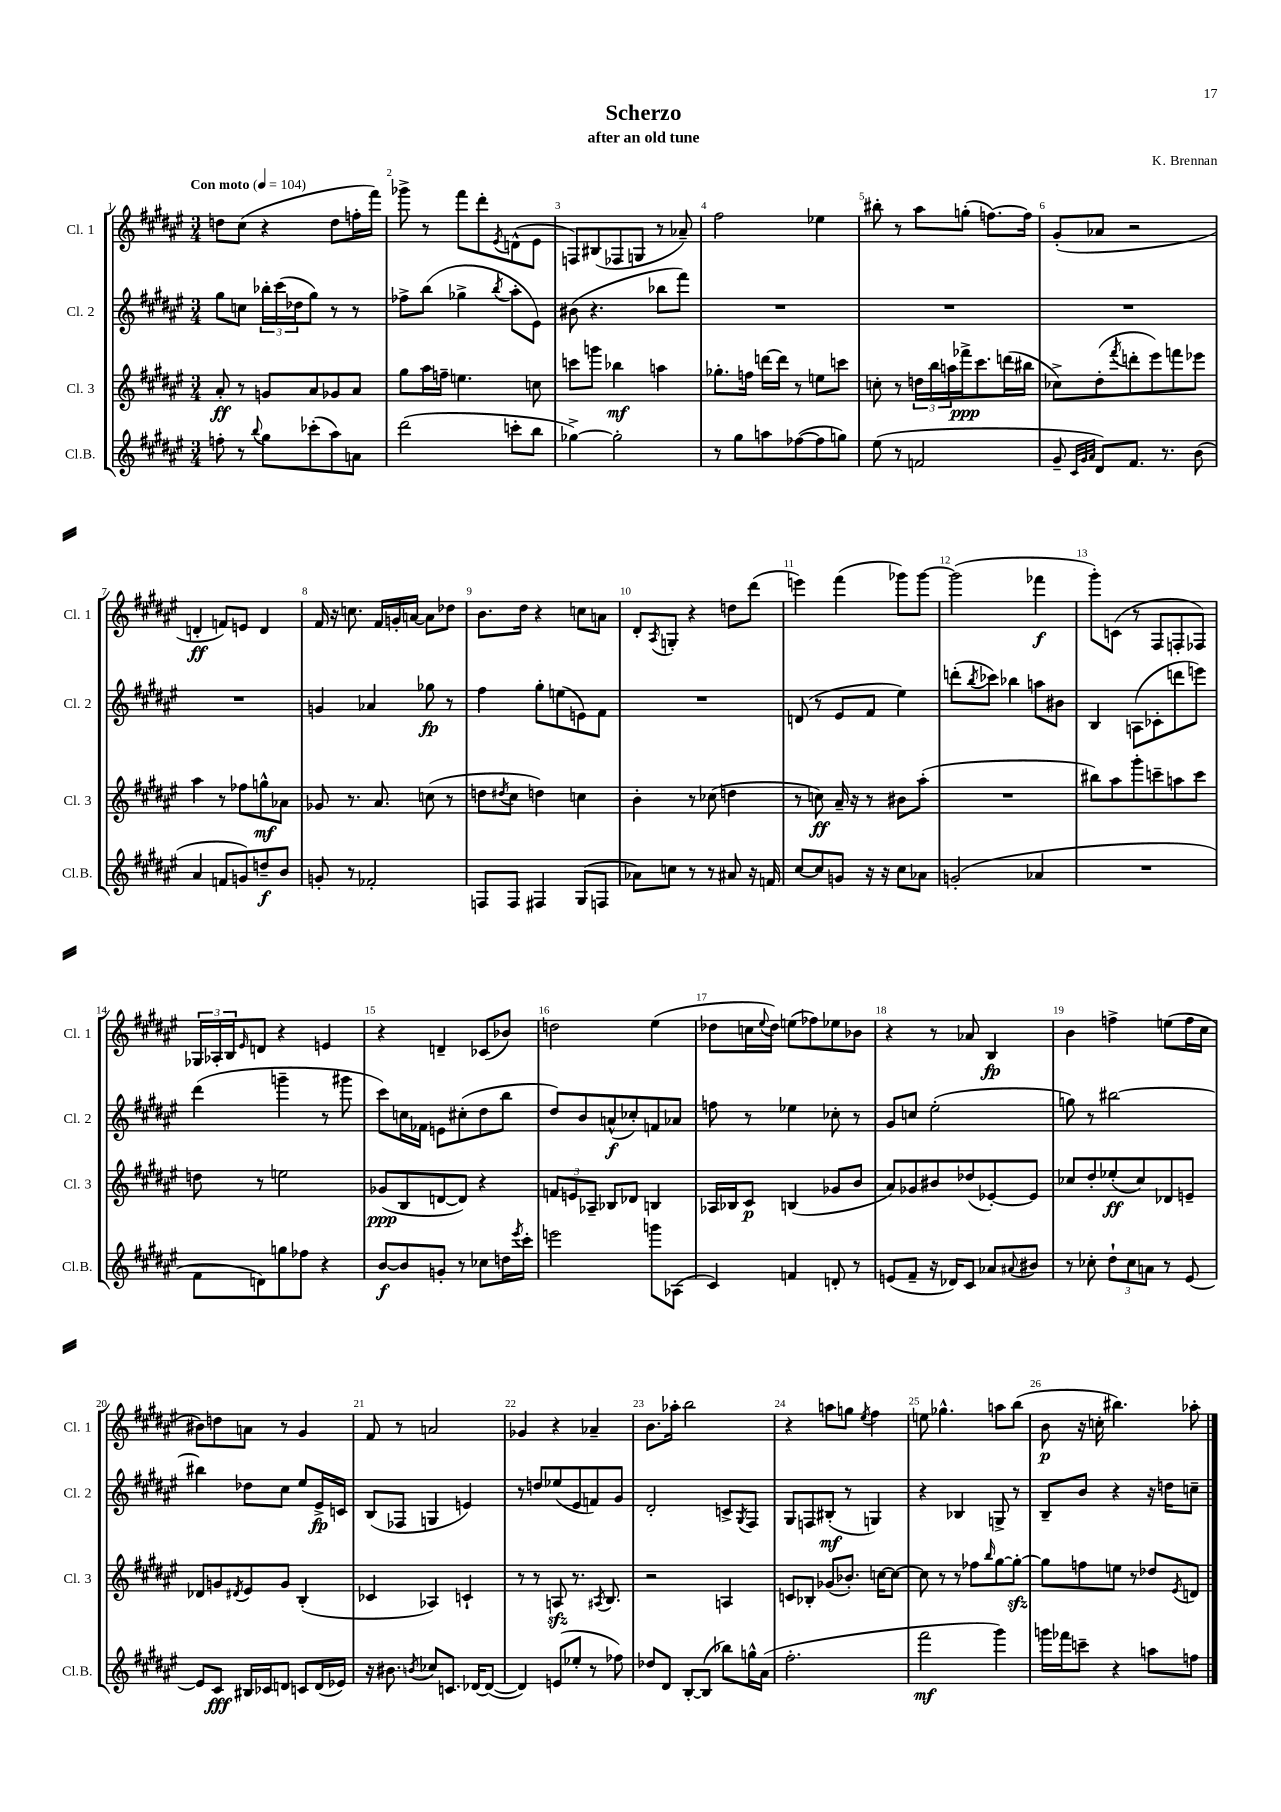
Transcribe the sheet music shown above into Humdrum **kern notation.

**kern	**kern	**kern	**kern
*staff4	*staff3	*staff2	*staff1
*clefG2	*clefG2	*clefG2	*clefG2
*k[f#c#g#d#a#e#]	*k[f#c#g#d#a#e#]	*k[f#c#g#d#a#e#]	*k[f#c#g#d#a#e#]
*M3/4	*M3/4	*M3/4	*M3/4
*MM104	*MM104	*MM104	*MM104
8ff'\	8a#'/	8gg#\L	8dd\L
8r	8r	8cc\J	(8cc#\J
8qqbb/	.	.	.
8gg#\L	8g/L	24bb-'\LL	4r
.	.	(24ccc#\	.
.	.	24dd-\J	.
(8ccc-'\	8a#/	8gg#\J)	.
8aa#\)	8g-/	8r	8dd\L
8a\J	8a#/J	8r	16ff'\L
.	.	.	16fff#\JJ)
=	=	=	=
(2ddd#\	8gg#\L	8ff-^\L	8ggg-^\
.	16aa#\L	(8bb\J	8r
.	16ff~\JJ	.	.
.	4.ee\	4gg-^\	8fff#\L
.	.	.	8ddd#'\
.	.	8qbb/	8qe#/
8ccc'\L	.	8aa#'\L	(8d^^\
8bb\J	8cc\	8e#\J)	8e#\J
=	=	=	=
[4gg-^\)	8ccc\L	(8b#\	8F/L)
.	8ggg\J	4.r	(8B#/
2gg-'\]	4bb-\	.	8F-/
.	.	.	8G/J
.	4aa\	8bb-\L	8r
.	.	8fff#\J)	8a-~/)
=	=	=	=
8r	8.gg-'\L	2.r	2ff#\
8gg#\L	.	.	.
.	16ff\Jk	.	.
8aa\	[16ddd\LL	.	.
.	16ddd\]JJ	.	.
([8ff-\	8r	.	.
8ff-\]	8ee\L	.	4ee-\
8gg\J)	8ccc\J	.	.
=	=	=	=
(8ee#\	8cc'\	2.r	8bb#'\
8r	8r	.	8r
2f/	24dd\LL	.	8aa#\L
.	24bb\	.	.
.	24aa\	.	.
.	16fff-^\J	.	(8gg'\J
.	8.ccc#\	.	.
.	.	.	[8.ff\L)
.	(16ddd\L	.	.
.	16bb#\JJ	.	16ff\]Jk
=	=	=	=
8g#~/	8cc-^\L)	2.r	(8g#'/L
32qqc#/LLL	.	.	.
32qqg#/	.	.	.
32qqa#/JJJ	.	.	.
8d#/L)	(8dd#'\	.	8a-/J
.	8qfff#/	.	.
8.f#/J	8ddd'\	.	2r
.	8eee#\)	.	.
8.r	.	.	.
.	8fff\	.	.
(8b\	8eee-\J	.	.
=	=	=	=
4a#/	4aa#\	2.r	4d'/
8f/L	8r	.	8f/L)
8g/)	8ff-\L	.	8e/J
8dd~/	8gg^^\	.	4d/
8b/J	8a-\J	.	.
=	=	=	=
8g'/	8g-/	4g/	16f#/
.	.	.	16r
8r	8.r	.	8.cc\
2f-'/	.	4a-/	.
.	8.a#/	.	16f#/LL
.	.	.	16g'/
.	.	.	[16a/JJ
.	(8cc\	8gg-\	8a\]L
.	8r	8r	8dd-\J
=	=	=	=
8F/L	8dd\L	4ff#\	8.b\L
.	8qdd#/	.	.
8F/J	8cc#\J	.	.
.	.	.	16dd#\Jk
4F#/	4dd\)	8gg#'\L	4r
.	.	(8ee\	.
(8G#/L	4cc\	8e\)	8cc\L
8F/J	.	8f#\J	8a\J
=	=	=	=
8a-\L)	4b'\	2.r	8d#'/L
.	.	.	8qA#/
8cc\J	.	.	8G'/J
8r	8r	.	4r
8r	(8cc-\	.	.
8a#/	4dd\	.	8dd\L
16r	.	.	(8ddd#\J
16f/	.	.	.
=	=	=	=
[8cc#/L	8r	(8d/	4eee\)
8cc#/]	8cc\)	8r	.
8g/J	16a#~/	8e#/L	(4fff#\
.	16r	.	.
16r	8r	8f#/J	.
16r	.	.	.
8cc#\L	8b#\L	4ee#\)	8ggg-\L)
8a-\J	(8aa#'\J	.	[8ggg-\J
=	=	=	=
(2g'/	2.r	(8ddd'\L	(2ggg-\]
.	.	8qbb/	.
.	.	8ccc-\J)	.
.	.	4bb-\	.
4a-/	.	8aa\L	4fff-\
.	.	8b#\J	.
=	=	=	=
2.r	8bb#\L)	4B/	8ggg#'\L)
.	8aa#\	.	(8c\J
.	8ggg#'\	(8A\L	8r
.	8ccc~\	8c-'\	8F#/L
.	8aa\	8ddd\	8F'/
.	8ccc\J	8eee\J)	8F-/J)
=	=	=	=
8f#\L	8dd\	(4ddd#\	24G-/LL
.	.	.	24A-'/
.	.	.	24B/J
.	.	.	16qqe#/
8d\)	8r	.	8d/J
8gg\	2ee\	4ggg~\	4r
8ff-\J	.	.	.
4r	.	8r	4e/
.	.	8ggg#\	.
=	=	=	=
[8b/L	(8g-/L	8ccc#\L)	4r
8b/]	8B/	16cc\L	.
.	.	16f-\JJ	.
8g'/J	[8d/	8e\L	4d~/
8r	8d/]J)	(8cc#'\	.
8cc-\L	4r	8dd#\	(8c-/L
16dd\L	.	8bb\J	8b-/J)
8qeee#/	.	.	.
16ccc#'\JJ	.	.	.
=	=	=	=
2eee\	12f/L	8dd#/L)	2dd\
.	12e/	.	.
.	.	8b/	.
.	12A-~/J	.	.
.	8B-/L	(8a^^/	.
.	8d-/J	8cc-'/)	.
8ggg\L	4B/	8f/	(4ee#\
(8A-\J	.	8a-/J	.
=	=	=	=
4c#/)	16A-/LL	8ff\	8dd-\L
.	16B-/J	.	.
.	8c#/J	8r	16cc\L
.	.	.	8qqee#/
.	.	.	16dd-\JJ)
4f/	(4B/	4ee-\	(8ee\L
.	.	.	8ff-\)
8d'/	8g-/L	8cc-'\	8ee-\
8r	8b/J	8r	8b-\J
=	=	=	=
(8e/L	8a#/L)	8g#/L	4r
8f#~/J	8g-/	8cc/J	.
16r	8b#/	(2ee#'\	8r
16d-/LK)	.	.	.
8c#/J	(8dd-/	.	8a-/
8a-/L	[8e-'/)	.	4B/
8qqa#/	.	.	.
8b#/J	8e-/]J	.	.
=	=	=	=
8r	8cc-/L	8gg\)	4b\
8cc-'\	8dd#'/	8r	.
12dd#`\L	(8ee-'/	[2bb#\	4ff^\
12cc-\	.	.	.
.	8cc-/)	.	.
12a\J	.	.	.
8r	8d-/	.	(8ee\L
[8e#/	8e~/J	.	16ff\L
.	.	.	16cc#\JJ
=	=	=	=
8e#/]L	8d-/L	4bb#\]	8b#\L)
8c#/J	8g/	.	8dd\
.	8qd#/	.	.
16B#/LL	8e#/	8dd-\L	8a\J
16c-/J	.	.	.
8d/J	8g/J	8cc#\J	8r
8c/L	(4B'/	8ee#/L	4g#/
(16d/L	.	16e#^/L	.
16e-/JJ)	.	16c/JJ	.
=	=	=	=
16r	4c-/	(8B/L	8f#/
8.b#\	.	.	.
.	.	8F-/J	8r
8qb/	.	.	.
8cc-/L	4A-/)	4G/	2a/
8.c/J	.	.	.
.	4c`/	4e/)	.
[16d-/LK	.	.	.
(8d-/_J	.	.	.
=	=	=	=
4d-/])	8r	8r	4g-/
.	8r	8dd/L	.
(8e/L	8A/	(8ee-/	4r
8ee-'/J	8.r	8e#/	.
8r	.	8f/)	4a-~/
.	8qA#/	.	.
.	8.B/	.	.
8ff-\)	.	8g#/J	.
=	=	=	=
8dd-/L	2r	2d#'/	8.b\L
8d#/J	.	.	.
.	.	.	16aa-'\Jk
[8B'/L	.	.	2bb\
(8B/]J	.	.	.
8bb-\L)	4A/	8c^/L	.
.	.	8qG#/	.
16gg^^\L	.	8F#/J	.
(16a#\JJ	.	.	.
=	=	=	=
2.ff#'\	8c/L	8G#/L	4r
.	8B-'/J	8F/	.
.	(8g-/L	(8B#'/J	8aa\L
.	8.b-'/J)	8r	8gg\J
.	.	.	8qee#/
.	.	4G/)	4ff#\
.	[16cc\LK	.	.
.	8cc\_J	.	.
=	=	=	=
2fff#\	8cc\]	4r	8ee\
.	8r	.	4.gg-^^\
.	8r	4B-/	.
.	8ff-\L	.	.
.	16qqbb/	.	.
4ggg#\)	[8gg#\	8G^/	8aa\L
.	8gg#'\_J	8r	(8bb\J
=	=	=	=
16ggg\LL	8gg#\]L	8B~/L	8b\
16fff-\J	.	.	.
8ccc~\J	8ff\	8b/J	16r
.	.	.	16cc'\
4r	8ee\J	4r	4.bb#\)
.	8r	.	.
8aa\L	8dd-/L	16r	.
.	.	16dd\LK	.
.	8qe#/	.	.
8ff\J	8d/J	8cc~\J	8aa-'\
==	==	==	==
*-	*-	*-	*-
